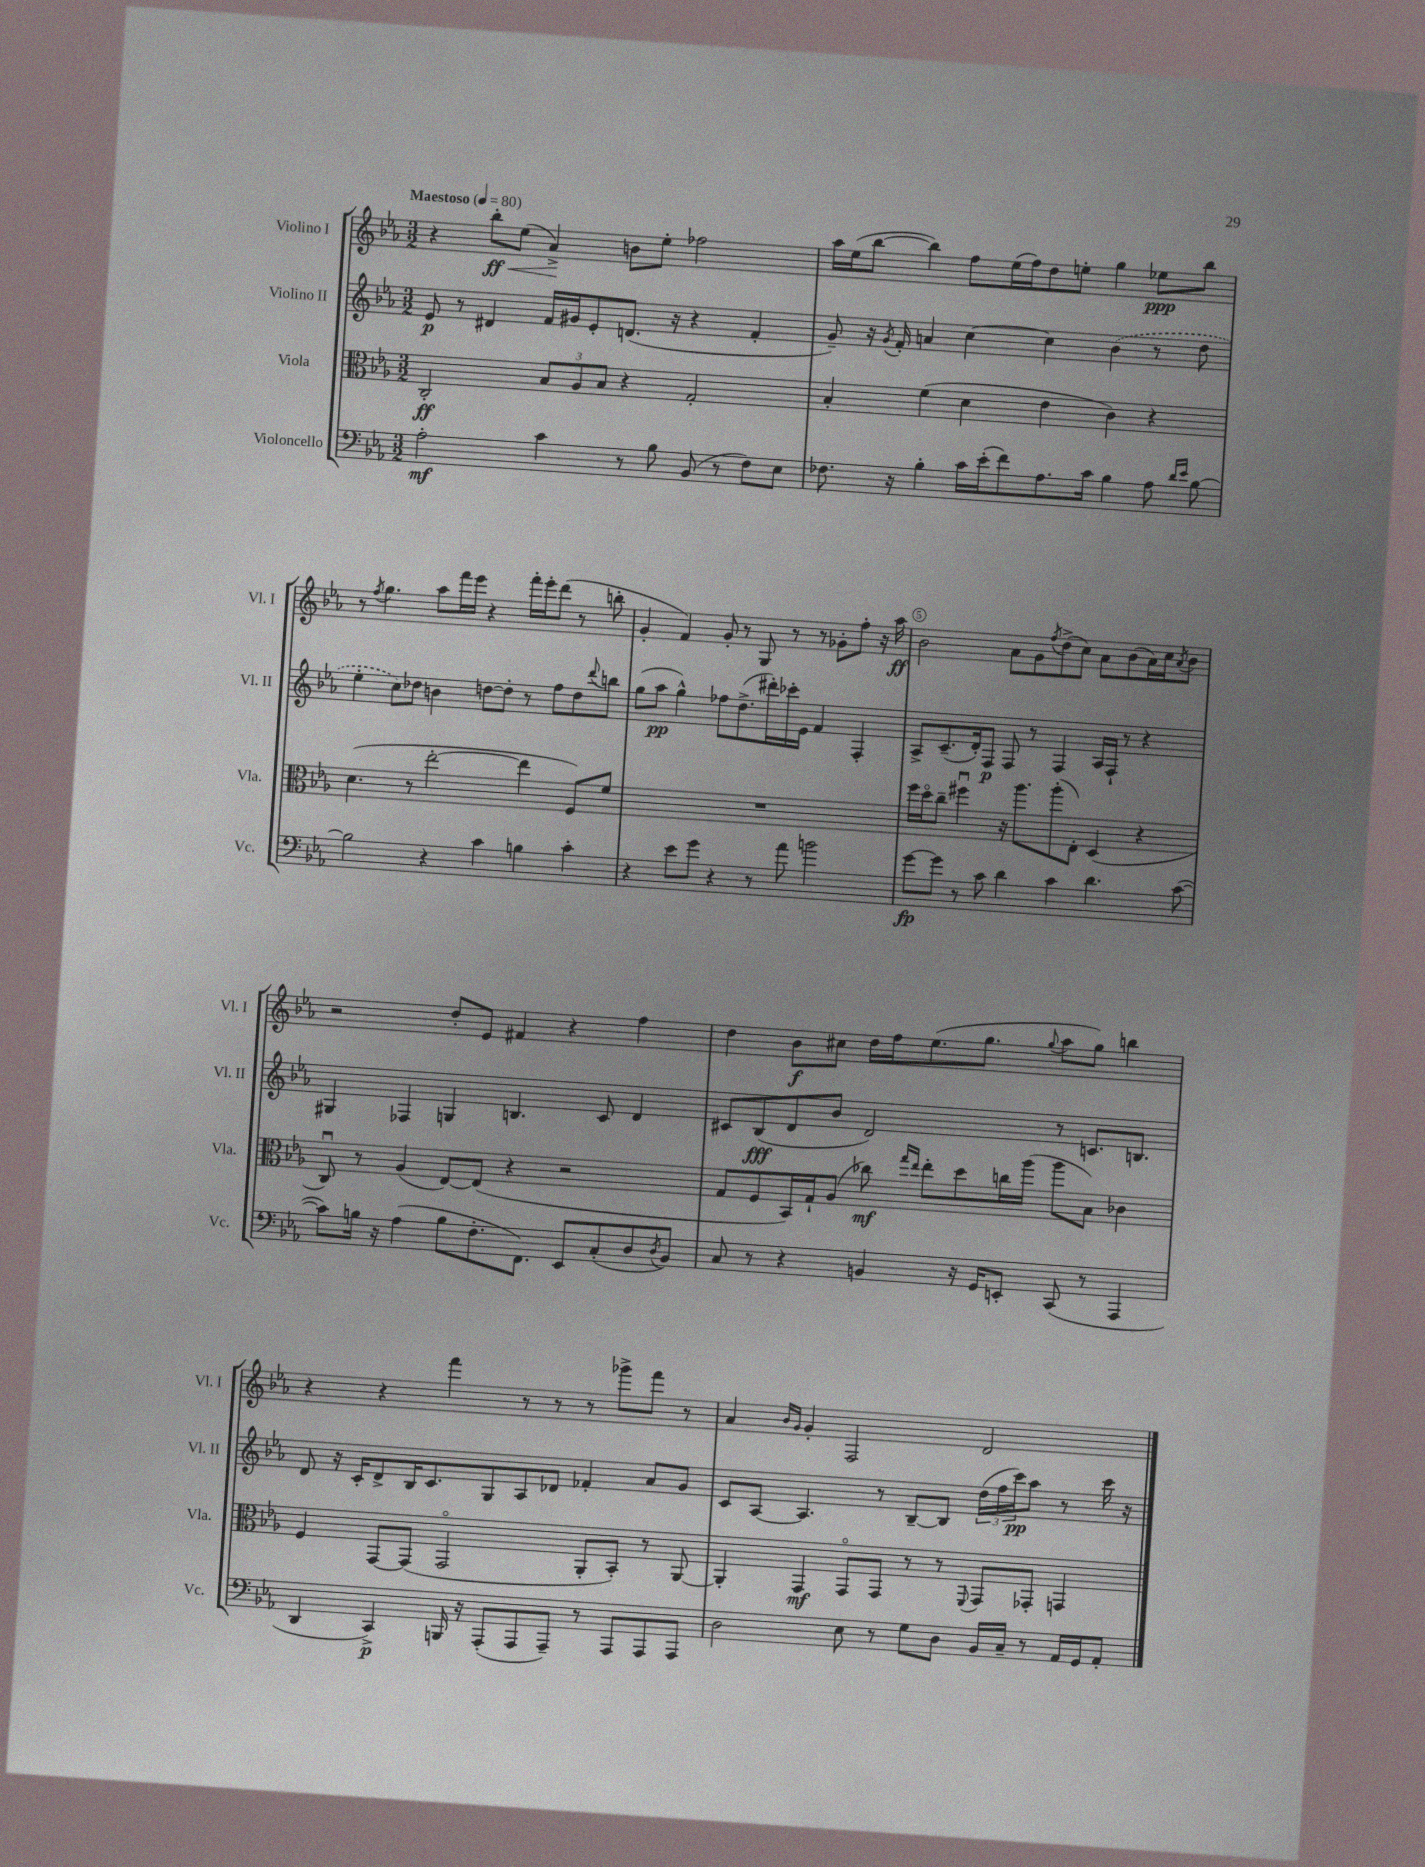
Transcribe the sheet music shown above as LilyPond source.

<<
\new StaffGroup <<
\new Staff = "s0" \with { instrumentName = "Violino I" shortInstrumentName = "Vl. I" } {
    \clef treble \key ees \major \numericTimeSignature \time 3/2 \tempo "Maestoso" 4 = 80
    r4 bes''8-.\ff\< ees''8( aes'4->\!) b'8 ees''8-. fes''2 |
    aes''16 ees''16( bes''8~ bes''4) f''8 ees''16( f''16) d''8 e''8-. g''4 ees''8\ppp bes''8 |
    r8 \acciaccatura { f''8 } g''4. aes''8 f'''16 ees'''16 r4 f'''16-. ees'''16-. d'''8( r8 b''8-. |
    g'4-. f'4) g'8-. r8 g8 r8 r8 ges'8-. f''8-. r16 aes''16\ff |
    bes'2 aes'8 g'8 \acciaccatura { f''8 } d''8->( c''8) aes'8 bes'8( aes'16) c''16 \acciaccatura { aes'8 } bes'8 |
    r2 d''8-. ees'8 fis'4 r4 f''4 |
    d''4 bes'8\f cis''8 d''16 f''16 ees''8.( g''8. \appoggiatura { g''8 } aes''8 g''8) b''4 |
    r4 r4 f'''4 r8 r8 r8 ges'''8-> f'''8 r8 |
    aes'4 \grace { bes'16 g'16 } g'4-. f2 d'2 \bar "|." |
}
\new Staff = "s1" \with { instrumentName = "Violino II" shortInstrumentName = "Vl. II" } {
    \clef treble \key ees \major \numericTimeSignature \time 3/2
    ees'8\p r8 dis'4 f'16 gis'16 ees'8-. d'8.( r16 r4 f'4-. |
    g'8--) r16 \acciaccatura { g'8 } f'16-. a'4 c''4~ c''4 \once \slurDashed bes'4( r8 d''8 |
    ees''4-. c''8) des''8 b'4 d''8~ d''8-. r8 f''8 d''8 \appoggiatura { d'''8 } b''8 |
    g''8( aes''8\pp g''4-^) fes''8 d''8.->( dis'''16-.) ces'''16-. ees'16 f'4 f4-. |
    aes8-> c'8.--( d'16-.) f8\p f8 r8 f4 aes16 f16-! r8 r4 |
    gis4 fes4 g4 b4. c'8 d'4 |
    cis'8 bes8\fff( d'8 bes'8 d'2) r8 c'8. b8. |
    d'8 r16 c'16-. d'8-> bes16 c'8. g8 aes8 des'8 fes'4-. aes'8 g'8 |
    c'8 aes8~ aes4. r8 bes8~-- bes8 \tuplet 3/2 { d''16( f''16 c'''16\pp) } aes''8 r8 c'''16 r16 \bar "|." |
}
\new Staff = "s2" \with { instrumentName = "Viola" shortInstrumentName = "Vla." } {
    \clef alto \key ees \major \numericTimeSignature \time 3/2
    c2-.\ff \tuplet 3/2 { bes8 aes8 bes8 } r4 g2-. |
    bes4-. f'4( d'4 ees'4 c'4) r4 |
    d'4.( r8 ees''2~-. ees''4 f8) f'8 |
    R1. |
    f''16 d''16\flageolet c''8-- fis''4\downbow r16 aes''8. aes''8-.( ees8-.) d4( r4 |
    c8\downbow) r8 aes4( ees8~) ees8( r4 r2 |
    g8 f8 bes,16) g16-! aes8( ces''8\mf) \grace { g''16 ees''16 } ees''8-. d''8 c''16 aes''16( aes''8 bes8) ces'4 |
    f4 g,8~ g,8( g,2\flageolet aes,8-. bes,8-.) r8 aes,8~ |
    aes,4-. g,4\mf g,8\flageolet g,8 r8 r8 \appoggiatura { f,8 } g,8 ges,8-. g,4 \bar "|." |
}
\new Staff = "s3" \with { instrumentName = "Violoncello" shortInstrumentName = "Vc." } {
    \clef bass \key ees \major \numericTimeSignature \time 3/2
    aes2-.\mf c'4 r8 bes8 bes,8( r8 f8) ees8 |
    fes8. r16 bes4-. c'16 ees'16-.( f'8) aes8. c'16 bes4 aes8 \grace { d'16 ees'16 } bes8~ |
    bes2 r4 c'4 b4 c'4-. |
    r4 ees'8 g'8 r4 r8 aes'8 b'2 |
    g'8~\fp g'8 r8 c'8 d'4 c'4 d'4. c'8~( |
    c'8) b16 r16 aes4( b8 f8.-. f,8.) ees,8 c8-.( d8 \acciaccatura { d8 } bes,8) |
    c8 r8 r4 b,4 r16 g,16 e,8-. c,8( r8 aes,,4 |
    d,4 c,4->\p) b,,16 r16 aes,,8-.( aes,,8 aes,,8--) r8 aes,,8 aes,,8 aes,,8 |
    d2 ees8 r8 g8 d8 bes,16 c16-- r8 aes,16 g,16 aes,8-. \bar "|." |
}
>>
>>
\layout { \context { \Score \override BarNumber.break-visibility = ##(#f #t #t) barNumberVisibility = #(every-nth-bar-number-visible 5) \override BarNumber.stencil = #(make-stencil-circler 0.1 0.3 ly:text-interface::print) } }
